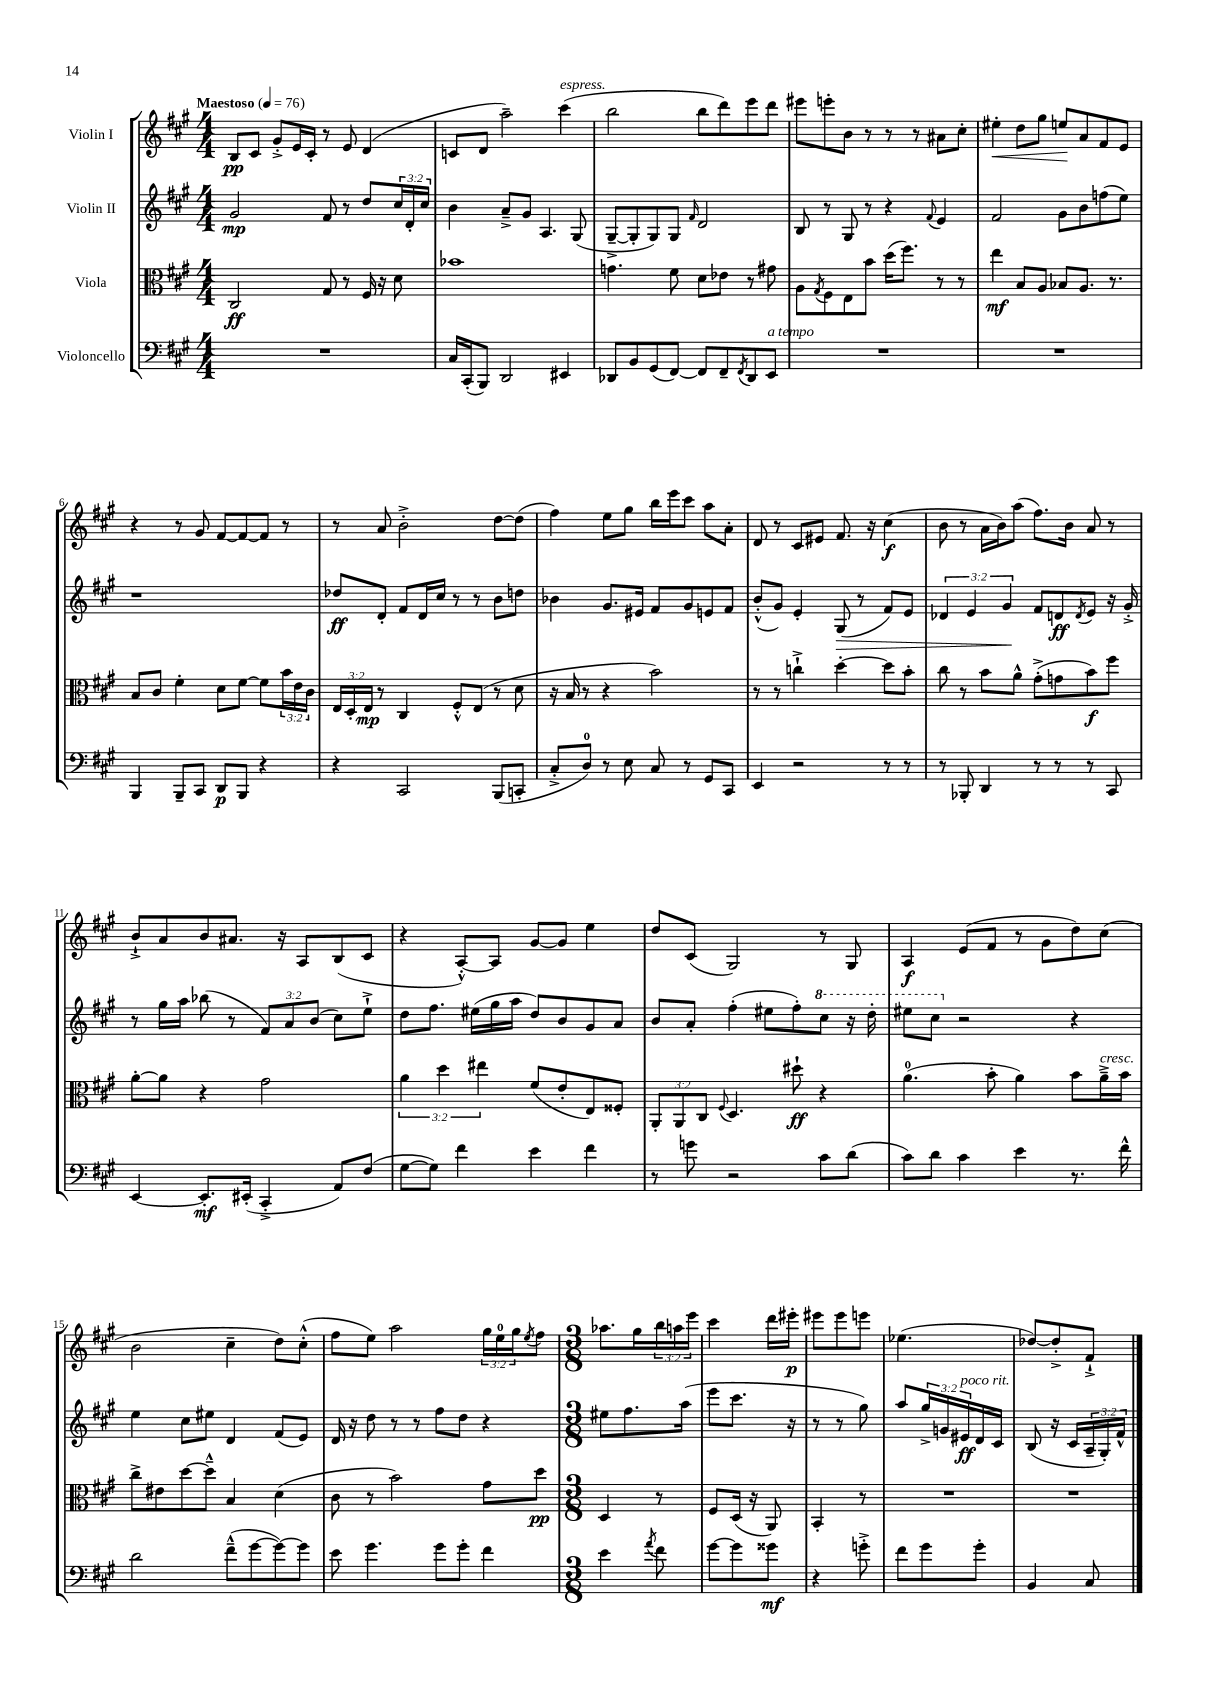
<<
\new StaffGroup <<
\new Staff = "s0" \with { instrumentName = "Violin I" } {
    \clef treble \key a \major \numericTimeSignature \time 4/4 \override Staff.TupletNumber.text = #tuplet-number::calc-fraction-text \tempo "Maestoso" 4 = 76
    b8\pp cis'8 gis'8-.-> e'16 cis'16-. r8 e'8 d'4( |
    c'8 d'8 a''2--) cis'''4^\markup { \italic "espress." }( |
    b''2 b''8 d'''8) e'''8 d'''8 |
    eis'''8 e'''8-. b'8 r8 r8 r8 ais'8 cis''8-. |
    eis''4-.\< d''8 gis''8 e''8\! a'8 fis'8 e'8 |
    r4 r8 gis'8 fis'8~ fis'8~ fis'8 r8 |
    r8 a'8 b'2-.-> d''8~ d''8( |
    fis''4) e''8 gis''8 b''16 e'''16 cis'''8 a''8 a'8-. |
    d'8 r8 cis'8 eis'8 fis'8. r16 cis''4\f( |
    b'8 r8 a'16 b'16) a''8( fis''8.) b'16 a'8 r8 |
    b'8-!-> a'8 b'8 ais'8. r16 a8 b8( cis'8 |
    r4 a8~-.-^) a8 gis'8~ gis'8 e''4 |
    d''8 cis'8( gis2) r8 gis8 |
    a4\f e'8( fis'8 r8 gis'8 d''8) cis''8( |
    b'2 cis''4-- d''8) cis''8-.-^( |
    fis''8 e''8) a''2 \tuplet 3/2 { gis''16 e''16-0 gis''16 } \acciaccatura { e''8 } fis''8 |
    \numericTimeSignature \time 3/8 aes''8. gis''16 \tuplet 3/2 { b''16 a''16 e'''16 } |
    cis'''4 d'''16 eis'''16-.\p |
    eis'''8 eis'''8 e'''8 |
    ees''4.( |
    des''8~) des''8-.-> fis'8-!-> \bar "|." |
}
\new Staff = "s1" \with { instrumentName = "Violin II" } {
    \clef treble \key a \major \numericTimeSignature \time 4/4 \override Staff.TupletNumber.text = #tuplet-number::calc-fraction-text
    gis'2\mp fis'8 r8 d''8 \tuplet 3/2 { cis''16 d'16-. cis''16 } |
    b'4 a'8---> gis'8 a4. gis8( |
    gis8~---> gis8-. gis8) gis8 \grace { fis'16 } d'2 |
    b8 r8 gis8 r8 r4 \appoggiatura { fis'8 } e'4 |
    fis'2 gis'8 b'8 f''8( e''8) |
    r1 |
    des''8\ff d'8-. fis'8 d'16 cis''16 r8 r8 b'8 d''8 |
    bes'4 gis'8. eis'16 fis'8 gis'8 e'8 fis'8 |
    b'8-.-^( gis'8) e'4-. gis8\>( r8 fis'8) e'8 |
    \tuplet 3/2 { des'4 e'4 gis'4\! } fis'8 d'8\ff \acciaccatura { d'8 } e'8 r16 gis'16-.-> |
    r8 gis''16 a''16 bes''8( r8 \tuplet 3/2 { fis'8) a'8 b'8( } cis''8) e''8-!-> |
    d''8 fis''8. eis''16( gis''16 a''16 d''8) b'8 gis'8 a'8 |
    b'8 a'8-. fis''4-.( eis''8 fis''8-.) \ottava #1 cis'''8 r16 d'''16-. |
    eis'''8 cis'''8 \ottava #0 r2 r4 |
    e''4 cis''8 eis''8 d'4 fis'8( e'8) |
    d'16 r16 d''8 r8 r8 fis''8 d''8 r4 |
    \numericTimeSignature \time 3/8 eis''8 fis''8. a''16( |
    e'''8 cis'''8. r16 |
    r8 r8 gis''8) |
    a''8 \tuplet 3/2 { gis''16-> g'16 eis'16\ff^\markup { \italic "poco rit." } } d'16 cis'16 |
    b8( r16 cis'16 \tuplet 3/2 { a16-- gis16-.) fis'16-^ } \bar "|." |
}
\new Staff = "s2" \with { instrumentName = "Viola" } {
    \clef alto \key a \major \numericTimeSignature \time 4/4 \override Staff.TupletNumber.text = #tuplet-number::calc-fraction-text
    cis2\ff gis8 r8 fis16 r16 d'8 |
    bes'1 |
    g'4. fis'8 d'8 ees'8 r8 gis'8 |
    a8 \acciaccatura { gis8 } fis8 e8 b'8 d''16( fis''8.) r8 r8 |
    e''4\mf b8 a8 bes8 a8. r8. |
    b8 cis'8 fis'4-. d'8 fis'8~ fis'8 \tuplet 3/2 { b'16 e'16 cis'16 } |
    \tuplet 3/2 { e16 d16-. e16\mp } r8 cis4 fis8-.-^ e8( r8 d'8 |
    r16 b16 r8 r4 b'2) |
    r8 r8 c''4-!-> d''4~-. d''8 b'8-. |
    cis''8 r8 b'8 a'8-^ gis'8-.->( g'8 b'8\f) fis''8 |
    a'8~-. a'8 r4 gis'2 |
    \tuplet 3/2 { a'4 d''4 eis''4 } fis'8( e'8-. e8) fisis8-. |
    \tuplet 3/2 { a,8-. a,8 cis8 } \appoggiatura { fis8 } d4. dis''8-!\ff r4 |
    a'4.-0( b'8-. a'4) b'8 a'16--->^\markup { \italic "cresc." } b'16 |
    cis''8-> eis'8 d''8~ d''8---^ b4 d'4( |
    cis'8 r8 b'2) gis'8 d''8\pp |
    \numericTimeSignature \time 3/8 d4 r8 |
    fis8 d16( r16 a,8) |
    b,4-. r8 |
    R4. |
    R4. \bar "|." |
}
\new Staff = "s3" \with { instrumentName = "Violoncello" } {
    \clef bass \key a \major \numericTimeSignature \time 4/4
    R1 |
    cis16 cis,16-.( b,,8) d,2 eis,4 |
    des,8 b,8 gis,8( fis,8~) fis,8 fis,8-- \acciaccatura { fis,8 } des,8 e,8^\markup { \italic "a tempo" } |
    R1 |
    R1 |
    b,,4 b,,8-- cis,8 d,8\p b,,8 r4 |
    r4 cis,2 b,,8( c,8-. |
    cis8-.-> d8-0) r8 e8 cis8 r8 gis,8 cis,8 |
    e,4 r2 r8 r8 |
    r8 bes,,8-. d,4 r8 r8 r8 cis,8 |
    e,4~ e,8.-.\mf eis,16-.( cis,4-.-> a,8) fis8( |
    gis8~ gis8) fis'4 e'4 fis'4 |
    r8 g'8 r2 cis'8 d'8( |
    cis'8) d'8 cis'4 e'4 r8. fis'16-^ |
    d'2 fis'8---^( gis'8~ gis'8~) gis'8 |
    e'8 gis'4. gis'8 gis'8-. fis'4 |
    \numericTimeSignature \time 3/8 e'4 \acciaccatura { a'8 } fis'8 |
    gis'8~ gis'8 gisis'8\mf |
    r4 g'8-.-> |
    fis'8 gis'8 gis'8-. |
    b,4 cis8 \bar "|." |
}
>>
>>
